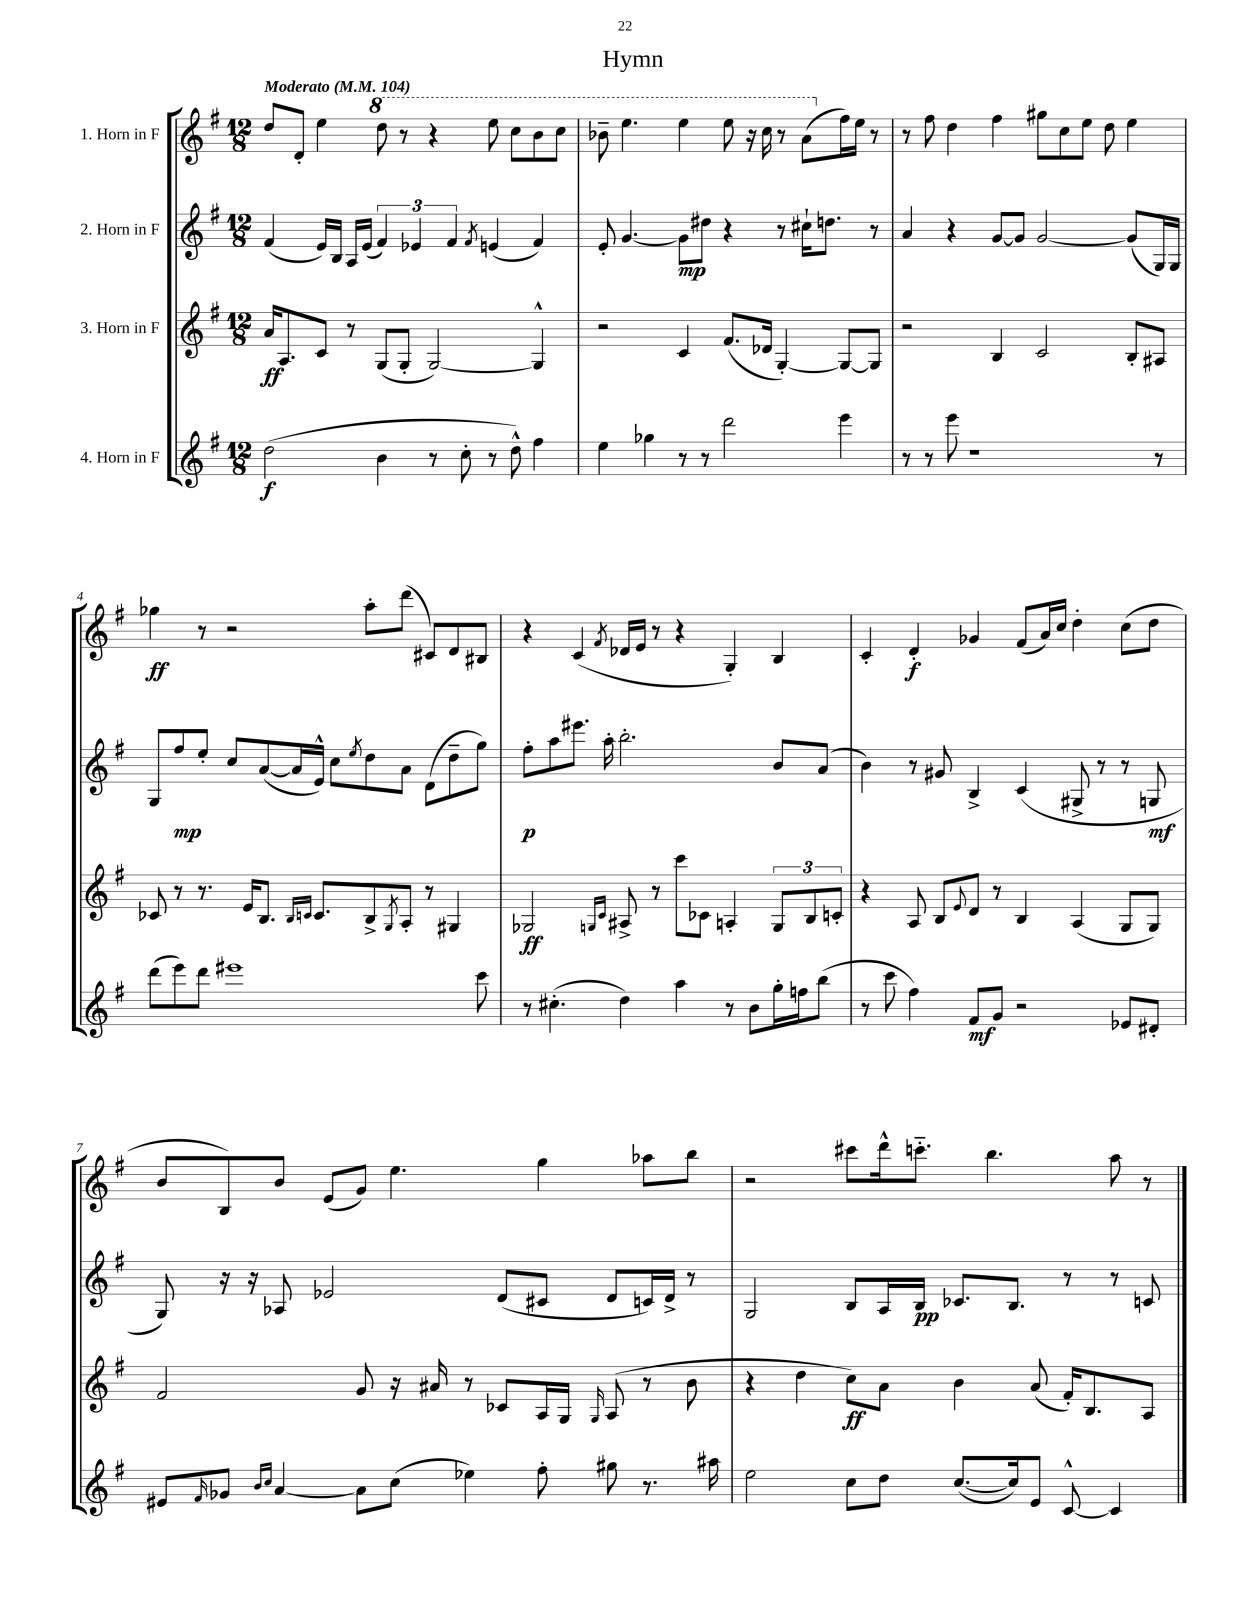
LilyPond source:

\header { title = "Hymn" }
<<
\new StaffGroup <<
\new Staff = "s0" \with { instrumentName = "1. Horn in F" } {
    \clef treble \key g \major \numericTimeSignature \time 12/8 \tempo "Moderato" 4 = 104
    d''8 d'8-. e''4 \ottava #1 d'''8 r8 r4 e'''8 c'''8 b''8 c'''8 |
    bes''8-- e'''4. e'''4 e'''8 r16 c'''16 r8 a''8( \ottava #0 fis''16) e''16 r8 |
    r8 fis''8 d''4 fis''4 gis''8 c''8 e''8 d''8 e''4 |
    ges''4\ff r8 r2 a''8-. d'''8( cis'8) d'8 bis8 |
    r4 c'4( \acciaccatura { fis'8 } des'16 e'16 r8 r4 g4-.) b4 |
    c'4-. d'4-.\f ges'4 fis'8( a'16) c''16 d''4-. c''8( d''8 |
    b'8 b8) b'8 e'8( g'8) e''4. g''4 aes''8 b''8 |
    r2 cis'''8 d'''16-^ c'''8.-_ b''4. a''8 r8 \bar "|." |
}
\new Staff = "s1" \with { instrumentName = "2. Horn in F" } {
    \clef treble \key g \major \numericTimeSignature \time 12/8
    fis'4( e'16) b16 a16 e'16( \tuplet 3/2 { fis'4) ees'4 fis'4 } \acciaccatura { fis'8 } e'4( fis'4) |
    e'8-. g'4.~ g'8\mp dis''8 r4 r8 cis''16-! d''8. r8 |
    a'4 r4 g'8~ g'8 g'2~ g'8( g16) g16 |
    g8 fis''8\mp e''8-. c''8 a'8~( a'16 e'16-^) c''8 \acciaccatura { e''8 } d''8 a'8 d'8( d''8-- g''8) |
    fis''8-.\p a''8 eis'''8. a''16-. b''2.-. b'8 a'8( |
    b'4) r8 gis'8 b4-> c'4( gis8-> r8 r8 g8\mf |
    g8) r16 r16 aes8 ees'2 d'8( cis'8 d'8 c'16) d'16-> r8 |
    g2 b8 a16 b16\pp ces'8. b8. r8 r8 c'8 \bar "|." |
}
\new Staff = "s2" \with { instrumentName = "3. Horn in F" } {
    \clef treble \key g \major \numericTimeSignature \time 12/8
    a'16\ff a8. c'8 r8 g8( g8-. g2~) g4-^ |
    r2 c'4 fis'8.( des'16 g4~-.) g8~ g8 |
    r2 b4 c'2 b8-. ais8 |
    ces'8 r8 r8. e'16 b8. \grace { b16 c'16 } c'8. b8-> \acciaccatura { g8 } a8-. r8 gis4 |
    ges2\ff \grace { g16 c'16 } ais8-> r8 c'''8 ces'8 a4-. \tuplet 3/2 { g8 b8 c'8-. } |
    r4 a8 b8 \appoggiatura { e'8 } d'8 r8 b4 a4( g8 g8) |
    fis'2 g'8 r16 ais'16 r8 ces'8 a16 g16 \grace { g16 } a8( r8 b'8 |
    r4 d''4 c''8\ff) a'8 b'4 a'8( fis'16-.) b8. a8 \bar "|." |
}
\new Staff = "s3" \with { instrumentName = "4. Horn in F" } {
    \clef treble \key g \major \numericTimeSignature \time 12/8
    d''2\f( b'4 r8 c''8-. r8 d''8-^) fis''4 |
    e''4 ges''4 r8 r8 d'''2 e'''4 |
    r8 r8 e'''8 r1 r8 |
    d'''8( e'''8) d'''8 eis'''1 c'''8 |
    r8 cis''4.-.( d''4) a''4 r8 b'8 g''16-. f''16 b''8( |
    r8 c'''8 fis''4) fis'8\mf g'8 r2 ees'8 dis'8-. |
    eis'8 \grace { fis'16 } ges'8 \grace { b'16 c''16 } a'4~ a'8 c''8( ees''4) fis''8-. gis''8 r8. ais''16 |
    e''2 c''8 d''8 c''8.~( c''16) e'8 c'8~-^ c'4 \bar "|." |
}
>>
>>
